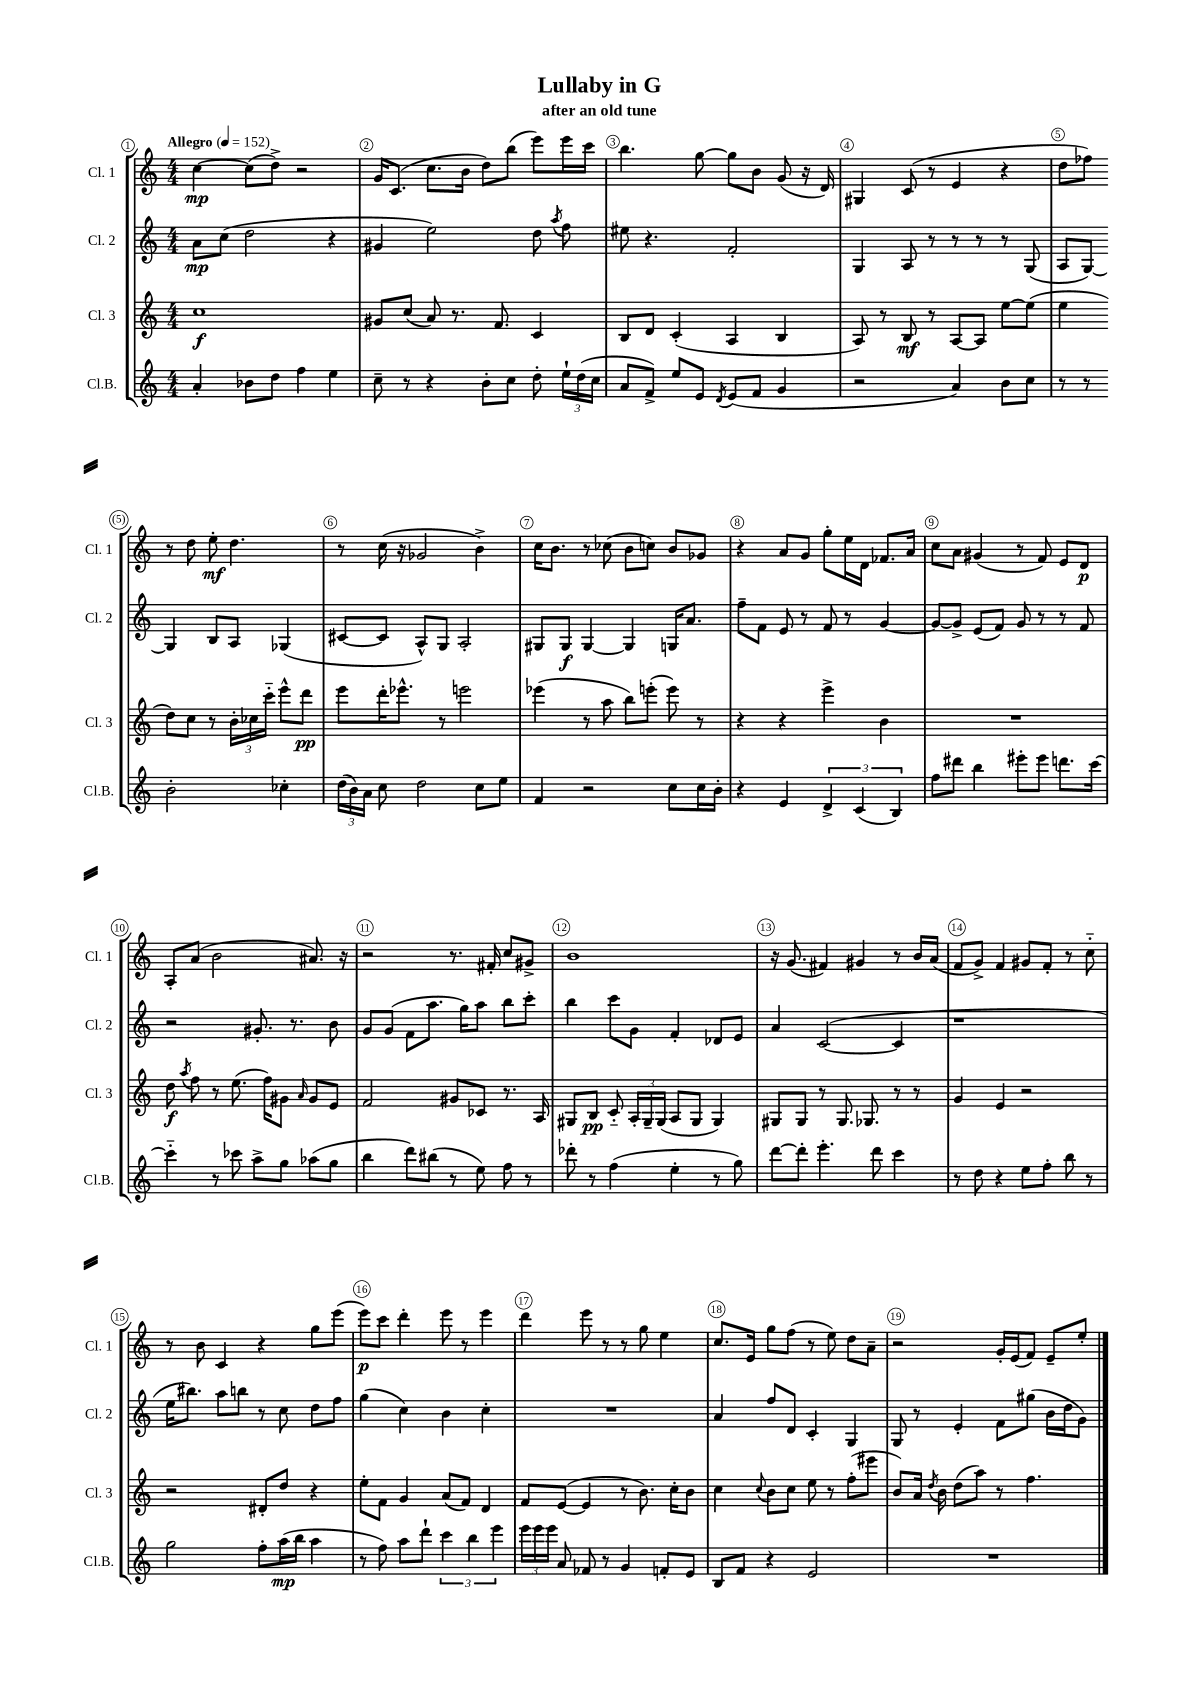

**kern	**dynam	**kern	**dynam	**kern	**dynam	**kern	**dynam
*part4	*part4	*part3	*part3	*part2	*part2	*part1	*part1
*staff4	*staff4	*staff3	*staff3	*staff2	*staff2	*staff1	*staff1
*I"Cl.B.	*	*I"Cl. 3	*	*I"Cl. 2	*	*I"Cl. 1	*
*I'Cl.B.	*	*I'Cl. 3	*	*I'Cl. 2	*	*I'Cl. 1	*
*clefG2	*	*clefG2	*	*clefG2	*	*clefG2	*
*k[]	*	*k[]	*	*k[]	*	*k[]	*
*M4/4	*	*M4/4	*	*M4/4	*	*M4/4	*
*MM152	*	*MM152	*	*MM152	*	*MM152	*
=1	=1	=1	=1	=1	=1	=1	=1
!	!	!	!	!	!	!LO:TX:a:B:t=Allegro	!
4a'/	.	1cc	f	8a\L	mp	[4cc\	mp
.	.	.	.	(8cc\J	.	.	.
8b-X\L	.	.	.	2dd\	.	(8cc\L]	.
8dd\J	.	.	.	.	.	8dd^\J)	.
4ff\	.	.	.	.	.	2r	.
4ee\	.	.	.	4r	.	.	.
=2	=2	=2	=2	=2	=2	=2	=2
8cc~\	.	8g#X/L	.	4g#X/	.	16g/KL	.
.	.	.	.	.	.	(8.c/J	.
8r	.	(8cc/J	.	.	.	.	.
4r	.	8a/)	.	2ee\)	.	8.cc\L	.
.	.	8.r	.	.	.	.	.
.	.	.	.	.	.	16b\Jk	.
8b'\L	.	.	.	.	.	8dd\L)	.
.	.	8.f/	.	.	.	.	.
8cc\J	.	.	.	.	.	(8bb\J	.
8dd'\	.	4c/	.	8dd\	.	8eee\L)	.
.	.	.	.	8qaa/	.	.	.
24ee`\LL	.	.	.	8ff\	.	16eee\L	.
(24dd\	.	.	.	.	.	.	.
.	.	.	.	.	.	16ccc\JJ	.
24cc\JJ	.	.	.	.	.	.	.
=3	=3	=3	=3	=3	=3	=3	=3
8a/L	.	8B/L	.	8ee#X\	.	4.bb\	.
8f^/J)	.	8d/J	.	4.r	.	.	.
8ee/L	.	(4c'/	.	.	.	.	.
8e/J	.	.	.	.	.	[8gg\	.
8qd/	.	.	.	.	.	.	.
(8e/L	.	4A/	.	2f'/	.	8gg\L]	.
8f/J	.	.	.	.	.	8b\J	.
4g/	.	4B/	.	.	.	(8g/	.
.	.	.	.	.	.	16r	.
.	.	.	.	.	.	16d/)	.
=4	=4	=4	=4	=4	=4	=4	=4
2r	.	8A/)	.	4G/	.	4G#X/	.
.	.	8r	.	.	.	.	.
.	.	8B/	mf	8A/	.	(8c/	.
.	.	8r	.	8r	.	8r	.
4a/)	.	[8A/L	.	8r	.	4e/	.
.	.	8A/J]	.	8r	.	.	.
8b\L	.	[8ee\L	.	8r	.	4r	.
8cc\J	.	(8ee\J]	.	(8G/	.	.	.
=5	=5	=5	=5	=5	=5	=5	=5
8r	.	4ee\	.	8A/L	.	8dd\L	.
8r	.	.	.	[8G/J)	.	8ff-X\J)	.
2b'\	.	8dd\L)	.	4G/]	.	8r	.
.	.	8cc\J	.	.	.	8dd\	.
.	.	8r	.	8B/L	.	8ee'\	mf
.	.	24b'\LL	.	8A/J	.	4.dd\	.
.	.	24cc-X\	.	.	.	.	.
.	.	24ccc\JJ	.	.	.	.	.
4cc-X'\	.	8eee^^\L	.	(4G-X/	.	.	.
.	.	8ddd\J	pp	.	.	.	.
!!LO:LB:g=z
=6	=6	=6	=6	=6	=6	=6	=6
(24dd\LL	.	8eee\L	.	[8c#X/L	.	8r	.
24b\)	.	.	.	.	.	.	.
24a\JJ	.	.	.	.	.	.	.
8cc\	.	16ddd'\K	.	8c#/J]	.	(16cc\	.
.	.	8.eee-X^^\J	.	.	.	16r	.
2dd\	.	.	.	8A^^/L)	.	2g-X/	.
.	.	8r	.	8G/J	.	.	.
.	.	2eeen\	.	2A'/	.	.	.
8cc\L	.	.	.	.	.	4b^\)	.
8ee\J	.	.	.	.	.	.	.
=7	=7	=7	=7	=7	=7	=7	=7
4f/	.	(4eee-X\	.	8G#X/L	.	16cc\KL	.
.	.	.	.	.	.	8.b\J	.
.	.	.	.	8G#/J	f	.	.
2r	.	8r	.	[4G#/	.	8r	.
.	.	8aa\	.	.	.	(8cc-X\	.
.	.	8bb\L)	.	4G#/]	.	8b\L	.
.	.	(8eeen'\J	.	.	.	8ccn\J)	.
8cc\L	.	8eee\)	.	16Gn/KL	.	8b/L	.
.	.	.	.	8.a/J	.	.	.
16cc\L	.	8r	.	.	.	8g-X/J	.
16b'\JJ	.	.	.	.	.	.	.
=8	=8	=8	=8	=8	=8	=8	=8
4r	.	4r	.	8ff~\L	.	4r	.
.	.	.	.	8f\J	.	.	.
4e/	.	4r	.	8e/	.	8a/L	.
.	.	.	.	8r	.	8g/J	.
6d^/	.	4eee^\	.	8f/	.	8gg'\L	.
.	.	.	.	8r	.	16ee\L	.
(6c/	.	.	.	.	.	.	.
.	.	.	.	.	.	16d\JJ	.
.	.	4b\	.	[4g/	.	8.f-X/L	.
6B/)	.	.	.	.	.	.	.
.	.	.	.	.	.	16a/Jk	.
=9	=9	=9	=9	=9	=9	=9	=9
8ff\L	.	1r	.	8g/L_	.	8cc\L	.
8ddd#X\J	.	.	.	8g^/J]	.	8a\J	.
4bb\	.	.	.	(8e/L	.	(4g#X/	.
.	.	.	.	8f/J)	.	.	.
8eee#X'\L	.	.	.	8g/	.	8r	.
8eee#\J	.	.	.	8r	.	8f/)	.
8.dddn\L	.	.	.	8r	.	8e/L	.
.	.	.	.	8f/	.	8d/J	p
[16ccc\Jk	.	.	.	.	.	.	.
!!LO:LB:g=z
=10	=10	=10	=10	=10	=10	=10	=10
4ccc\]	.	8dd\	f	2r	.	8A'/L	.
.	.	8qaa/	.	.	.	.	.
.	.	8ff\	.	.	.	(8a/J	.
8r	.	8r	.	.	.	2b\	.
8ccc-X\	.	(8.ee\	.	.	.	.	.
8aa^\L	.	.	.	8.g#X'/	.	.	.
.	.	16ff\KL)	.	.	.	.	.
8gg\J	.	8g#X\J	.	.	.	.	.
.	.	.	.	8.r	.	.	.
.	.	16qqa/	.	.	.	.	.
(8aa-X\L	.	8g#/L	.	.	.	8.a#X/)	.
8gg\J	.	8e/J	.	8b\	.	.	.
.	.	.	.	.	.	16r	.
=11	=11	=11	=11	=11	=11	=11	=11
4bb\	.	2f/	.	8g/L	.	2r	.
.	.	.	.	(8g/J	.	.	.
8ddd\L)	.	.	.	8f\L	.	.	.
(8bb#X\J	.	.	.	8.aa\J	.	.	.
8r	.	8g#X/L	.	.	.	8.r	.
.	.	.	.	16gg\KL)	.	.	.
8ee\)	.	8c-X/J	.	8aa\J	.	.	.
.	.	.	.	.	.	16f#X'/	.
8ff\	.	8.r	.	8bb\L	.	8cc/L	.
8r	.	.	.	8ccc'\J	.	8g#X^/J	.
.	.	16A/	.	.	.	.	.
=12	=12	=12	=12	=12	=12	=12	=12
8ddd-X'\	.	8G#X/L	.	4bb\	.	1b	.
8r	.	8B/J	pp	.	.	.	.
(4ff\	.	8c/	.	8ccc\L	.	.	.
.	.	24A'/LL	.	8g\J	.	.	.
.	.	24G#~/	.	.	.	.	.
.	.	(24G#/JJ	.	.	.	.	.
4ee'\	.	8A/L	.	4f'/	.	.	.
.	.	8G#/J	.	.	.	.	.
8r	.	4G#/)	.	8d-X/L	.	.	.
8gg\)	.	.	.	8e/J	.	.	.
=13	=13	=13	=13	=13	=13	=13	=13
[8ddd\L	.	8G#X/L	.	4a/	.	16r	.
.	.	.	.	.	.	(8.g/	.
8ddd'\J]	.	8G#/J	.	.	.	.	.
4.eee'\	.	8r	.	([2c/	.	4f#X/)	.
.	.	8.G#/	.	.	.	.	.
.	.	.	.	.	.	4g#X/	.
.	.	8.G-X/	.	.	.	.	.
8ddd\	.	.	.	.	.	.	.
4ccc\	.	8r	.	4c/]	.	8r	.
.	.	8r	.	.	.	16b/LL	.
.	.	.	.	.	.	(16a/JJ	.
=14	=14	=14	=14	=14	=14	=14	=14
8r	.	4g/	.	1r	.	8f/L	.
8dd\	.	.	.	.	.	8g^/J)	.
4r	.	4e/	.	.	.	4f/	.
8ee\L	.	2r	.	.	.	8g#X/L	.
8ff'\J	.	.	.	.	.	8f'/J	.
8bb\	.	.	.	.	.	8r	.
8r	.	.	.	.	.	8cc\	.
!!LO:LB:g=z
=15	=15	=15	=15	=15	=15	=15	=15
2gg\	.	2r	.	16ee\KL	.	8r	.
.	.	.	.	8.bb#X\J)	.	.	.
.	.	.	.	.	.	8b\	.
.	.	.	.	8aa\L	.	4c/	.
.	.	.	.	8bbn\J	.	.	.
8ff'\L	.	8d#X'/L	.	8r	.	4r	.
(16aa\L	mp	8dd/J	.	8cc\	.	.	.
16bb\JJ	.	.	.	.	.	.	.
4aa\	.	4r	.	8dd\L	.	8gg\L	.
.	.	.	.	8ff\J	.	(8eee\J	.
=16	=16	=16	=16	=16	=16	=16	=16
8r	.	8ee'\L	.	(4gg\	.	8eee\L)	p
8ff\)	.	8f\J	.	.	.	8ccc\J	.
8aa\L	.	4g/	.	4cc\)	.	4ddd'\	.
8ddd`\J	.	.	.	.	.	.	.
6ccc\	.	(8a/L	.	4b\	.	8eee\	.
.	.	8f/J)	.	.	.	8r	.
6bb\	.	.	.	.	.	.	.
.	.	4d/	.	4cc'\	.	4eee\	.
6eee\	.	.	.	.	.	.	.
=17	=17	=17	=17	=17	=17	=17	=17
24eee\LL	.	8f/L	.	1r	.	4ddd\	.
24eee\	.	.	.	.	.	.	.
24eee\JJ	.	.	.	.	.	.	.
8a/	.	([8e/J	.	.	.	.	.
8f-X/	.	4e/]	.	.	.	8eee\	.
8r	.	.	.	.	.	8r	.
4g/	.	8r	.	.	.	8r	.
.	.	8.b\)	.	.	.	8gg\	.
8fn'/L	.	.	.	.	.	4ee\	.
.	.	16cc'\KL	.	.	.	.	.
8e/J	.	8b\J	.	.	.	.	.
=18	=18	=18	=18	=18	=18	=18	=18
8B/L	.	4cc\	.	4a/	.	8.cc/L	.
8f/J	.	.	.	.	.	.	.
.	.	.	.	.	.	16e/Jk	.
.	.	8qqcc/	.	.	.	.	.
4r	.	8b\L	.	8ff/L	.	8gg\L	.
.	.	8cc\J	.	8d/J	.	(8ff\J	.
2e/	.	8ee\	.	4c'/	.	8r	.
.	.	8r	.	.	.	8ee\)	.
.	.	(8ff'\L	.	4G/	.	8dd\L	.
.	.	8eee#X\J	.	.	.	8a~\J	.
=19	=19	=19	=19	=19	=19	=19	=19
1r	.	8b/L)	.	8G/	.	2r	.
.	.	16a/Jk	.	8r	.	.	.
.	.	8qdd/	.	.	.	.	.
.	.	16b\	.	.	.	.	.
.	.	(8dd\L	.	4e'/	.	.	.
.	.	8aa\J)	.	.	.	.	.
.	.	8r	.	8f\L	.	16g'/LL	.
.	.	.	.	.	.	(16e/J	.
.	.	4.ff\	.	(8gg#X\J	.	8f/J)	.
.	.	.	.	16b\LL	.	8e~/L	.
.	.	.	.	16dd\J	.	.	.
.	.	.	.	8g\J)	.	8ee'/J	.
==	==	==	==	==	==	==	==
*-	*-	*-	*-	*-	*-	*-	*-
